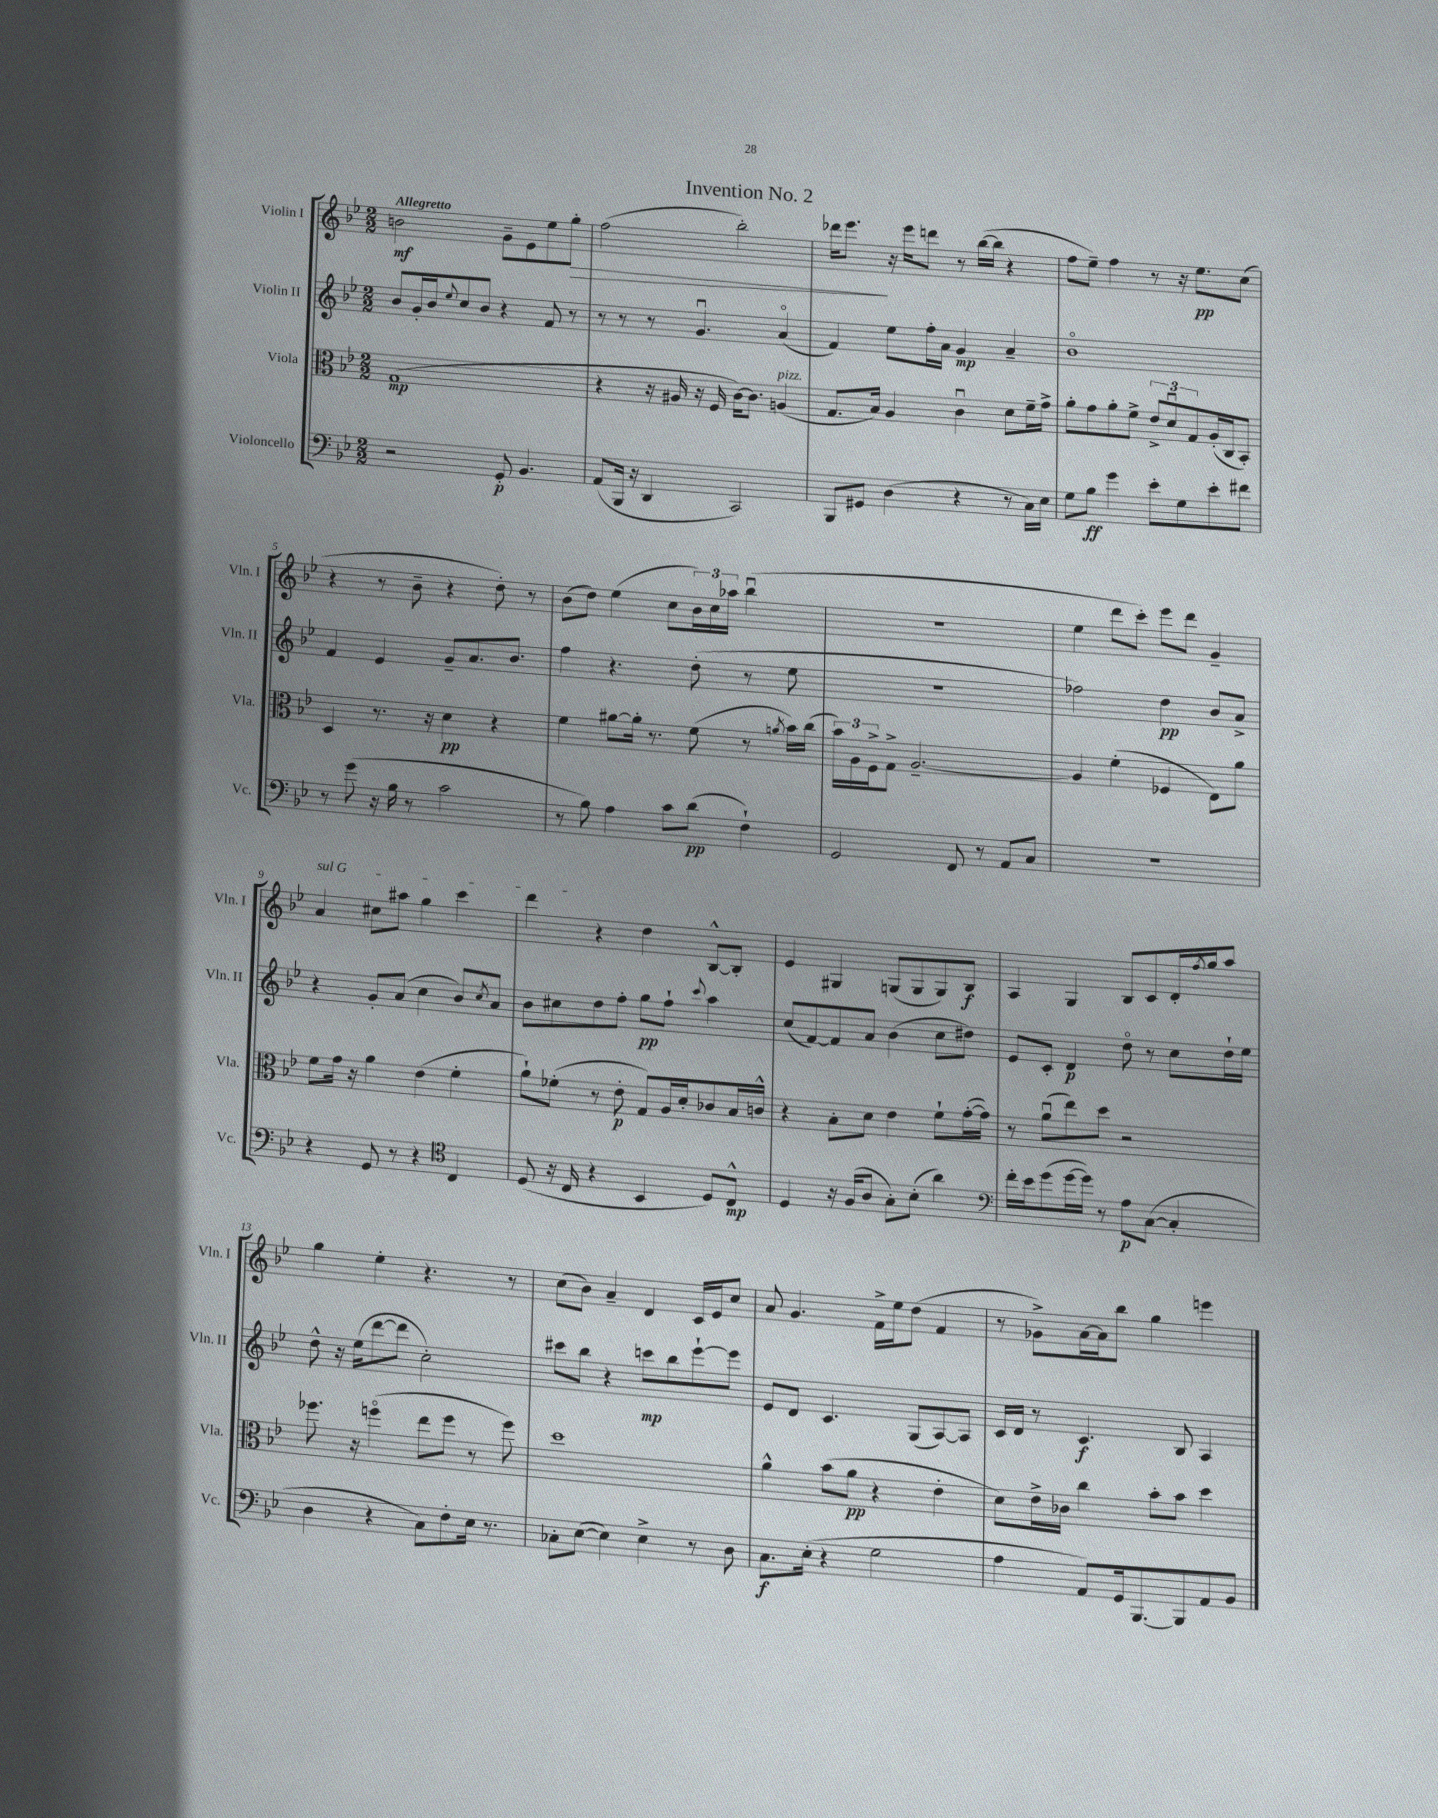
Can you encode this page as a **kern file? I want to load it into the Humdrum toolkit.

**kern	**kern	**kern	**kern
*staff4	*staff3	*staff2	*staff1
*clefF4	*clefC3	*clefG2	*clefG2
*k[b-e-]	*k[b-e-]	*k[b-e-]	*k[b-e-]
*M2/2	*M2/2	*M2/2	*M2/2
2r	(1G	8b-	2b
.	.	16g'	.
.	.	16b-	.
.	.	8qqee-	.
.	.	8cc	.
.	.	8b-	.
8GG'	.	4r	8g~
4.BB-	.	.	8e-
.	.	8f	8ee-
.	.	8r	8gg'
=	=	=	=
(8AA	4r	8r	(2ff
16BBB-	.	8r	.
16r	.	.	.
4DD	16r	8r	.
.	16A#	.	.
.	16r	4.gu	.
.	16F	.	.
2CC)	[16c)	.	2bb-')
.	8.c]	.	.
.	(4A	(4ao	.
=	=	=	=
8BBB-	8.G	4f)	16ddd-
.	.	.	8.eee-
8GG#	.	.	.
.	16B-)	.	.
(4D	4A	8ee-	16r
.	.	.	16eee-
.	.	16ff'	8ddd
.	.	16a	.
4r	4cu	4g	8r
.	.	.	([16bb-
.	.	.	16bb-]
8r	8d	4a~	4r
16C)	16f~	.	.
16E-	16g^	.	.
=	=	=	=
8G	8a'	1b-o	8ff
8B-	8g	.	8ee-~)
4g	8a'	.	4ff
.	8f^	.	.
8e-'	12e-^	.	8r
.	12du	.	.
8G	.	.	16r
.	12G	.	.
.	.	.	8.ee-
8e-'	(16A'	.	.
.	16C	.	.
8f#	8BB-')	.	(8cc
=	=	=	=
8r	4D	4f	4r
(8g	.	.	.
16r	8.r	4e-	8r
16B-	.	.	.
8r	.	.	8b-~
.	16r	.	.
2c	4d	8g~	4r
.	.	8.a	.
.	4r	.	8dd')
.	.	8.b-	.
.	.	.	8r
=	=	=	=
8r	4f	4ff	(8b-
8B-)	.	.	8dd)
4A	[8a#	4.r	(4ee-
.	16a#']	.	.
.	8.r	.	.
8c	.	.	8cc
(8d	(8f	(8dd'	24b-)
.	.	.	24cc
.	.	.	24aa-
4F`)	8r	8r	(4bb-u
.	8qa	.	.
.	16b-)	8ee-	.
.	(16cc	.	.
=	=	=	=
2GG	24b-)	1r	1r
.	24A	.	.
.	24F^	.	.
.	8G^	.	.
.	[2.A~	.	.
8FF	.	.	.
8r	.	.	.
8AA	.	.	.
8C	.	.	.
=	=	=	=
1r	4A]	2ff-)	4ee-
.	(4f'	.	8ddd
.	.	.	8ccc')
.	4F-	4dd	8eee-
.	.	.	8ddd
.	8E-)	8b-	4g~
.	8a	8a^	.
=	=	=	=
4r	8f	4r	4a
.	16g	.	.
.	16r	.	.
8GG	4a	8g'	8cc#
8r	.	(8a	8aa#
4r	(4e-	4cc	4gg
*clefC4	*	*	*
4C	4f'	8b-)	4ccc
.	.	8qcc	.
.	.	8a	.
=	=	=	=
(8D	8a`)	8b-	4ddd
16r	(8f-'	8cc#	.
16C	.	.	.
4r	8r	8dd	4r
.	8e-'	8ff'	.
4BB-	8G)	8gg	4dd
.	16A	8ff`	.
.	16d'	.	.
.	.	8qqccc	.
8D)	8c-	4aa	[8B-^^
8C^^	16B-	.	8B-']
.	16c^^	.	.
=	=	=	=
4D	4r	(8cc	4e-
.	.	[8f)	.
16r	8B-'	8f]	4G#
(16F	.	.	.
8A	8d	8a	.
8G')	4e-	(4b-	(8G
(8B-'	.	.	8G
4a)	8f`	8cc	8G)
.	([16g'	8dd#)	8B-
.	16g])	.	.
=	=	=	=
*clefF4	*	*	*
16f'	8r	8e-	4A
16e-	.	.	.
(8g	(8au	8c'	.
[16g	8ee-)	4d	4G
16g])	.	.	.
8r	8dd	.	.
8A	2r	8ddo	8B-
([8C	.	8r	8c
4C']	.	8cc	16d'
.	.	.	8qff
.	.	.	16gg
.	.	16dd`	8aa
.	.	16ee-	.
=	=	=	=
4D	8.ff-	8dd^^	4gg
.	.	16r	.
.	16r	(16ee-	.
4r	(4ffo	[8ddd	4ee-'
.	.	8ddd]	.
8C)	8ee-	2cc')	4.r
8F'	8ff	.	.
16E-	8r	.	.
8.r	.	.	.
.	8ff)	.	8r
=	=	=	=
8C-'	1dd	8ccc#	(8cc
([8E-	.	8bb-	8b-)
4E-])	.	4r	4a~
4E-^	.	8ccc	4d
.	.	8bb-	.
8r	.	[8eee-`	16c
.	.	.	16e-
8D	.	8eee-]	8cc
=	=	=	=
8.C	4a^^	8e-	8a
.	.	8d	4.g
(16E-'	.	.	.
4r	(8b-	4.c	.
.	8a	.	.
2G	4r	.	16f^
.	.	.	16ee-
.	.	(8G	(8dd
.	4e-'	[8A)	4f
.	.	8A]	.
=	=	=	=
4A	8d)	16c	8r
.	.	16d	.
.	16e-^	8r	8g-^)
.	16c-	.	.
8AA)	4cc	4.c	[16a
.	.	.	16a]
16GG	.	.	8bb-
[8.BBB-	.	.	.
.	8b-'	.	4gg
8BBB-]	8b-	8B-	.
8AA	4dd	4A	4eee
8BB-	.	.	.
==	==	==	==
*-	*-	*-	*-
